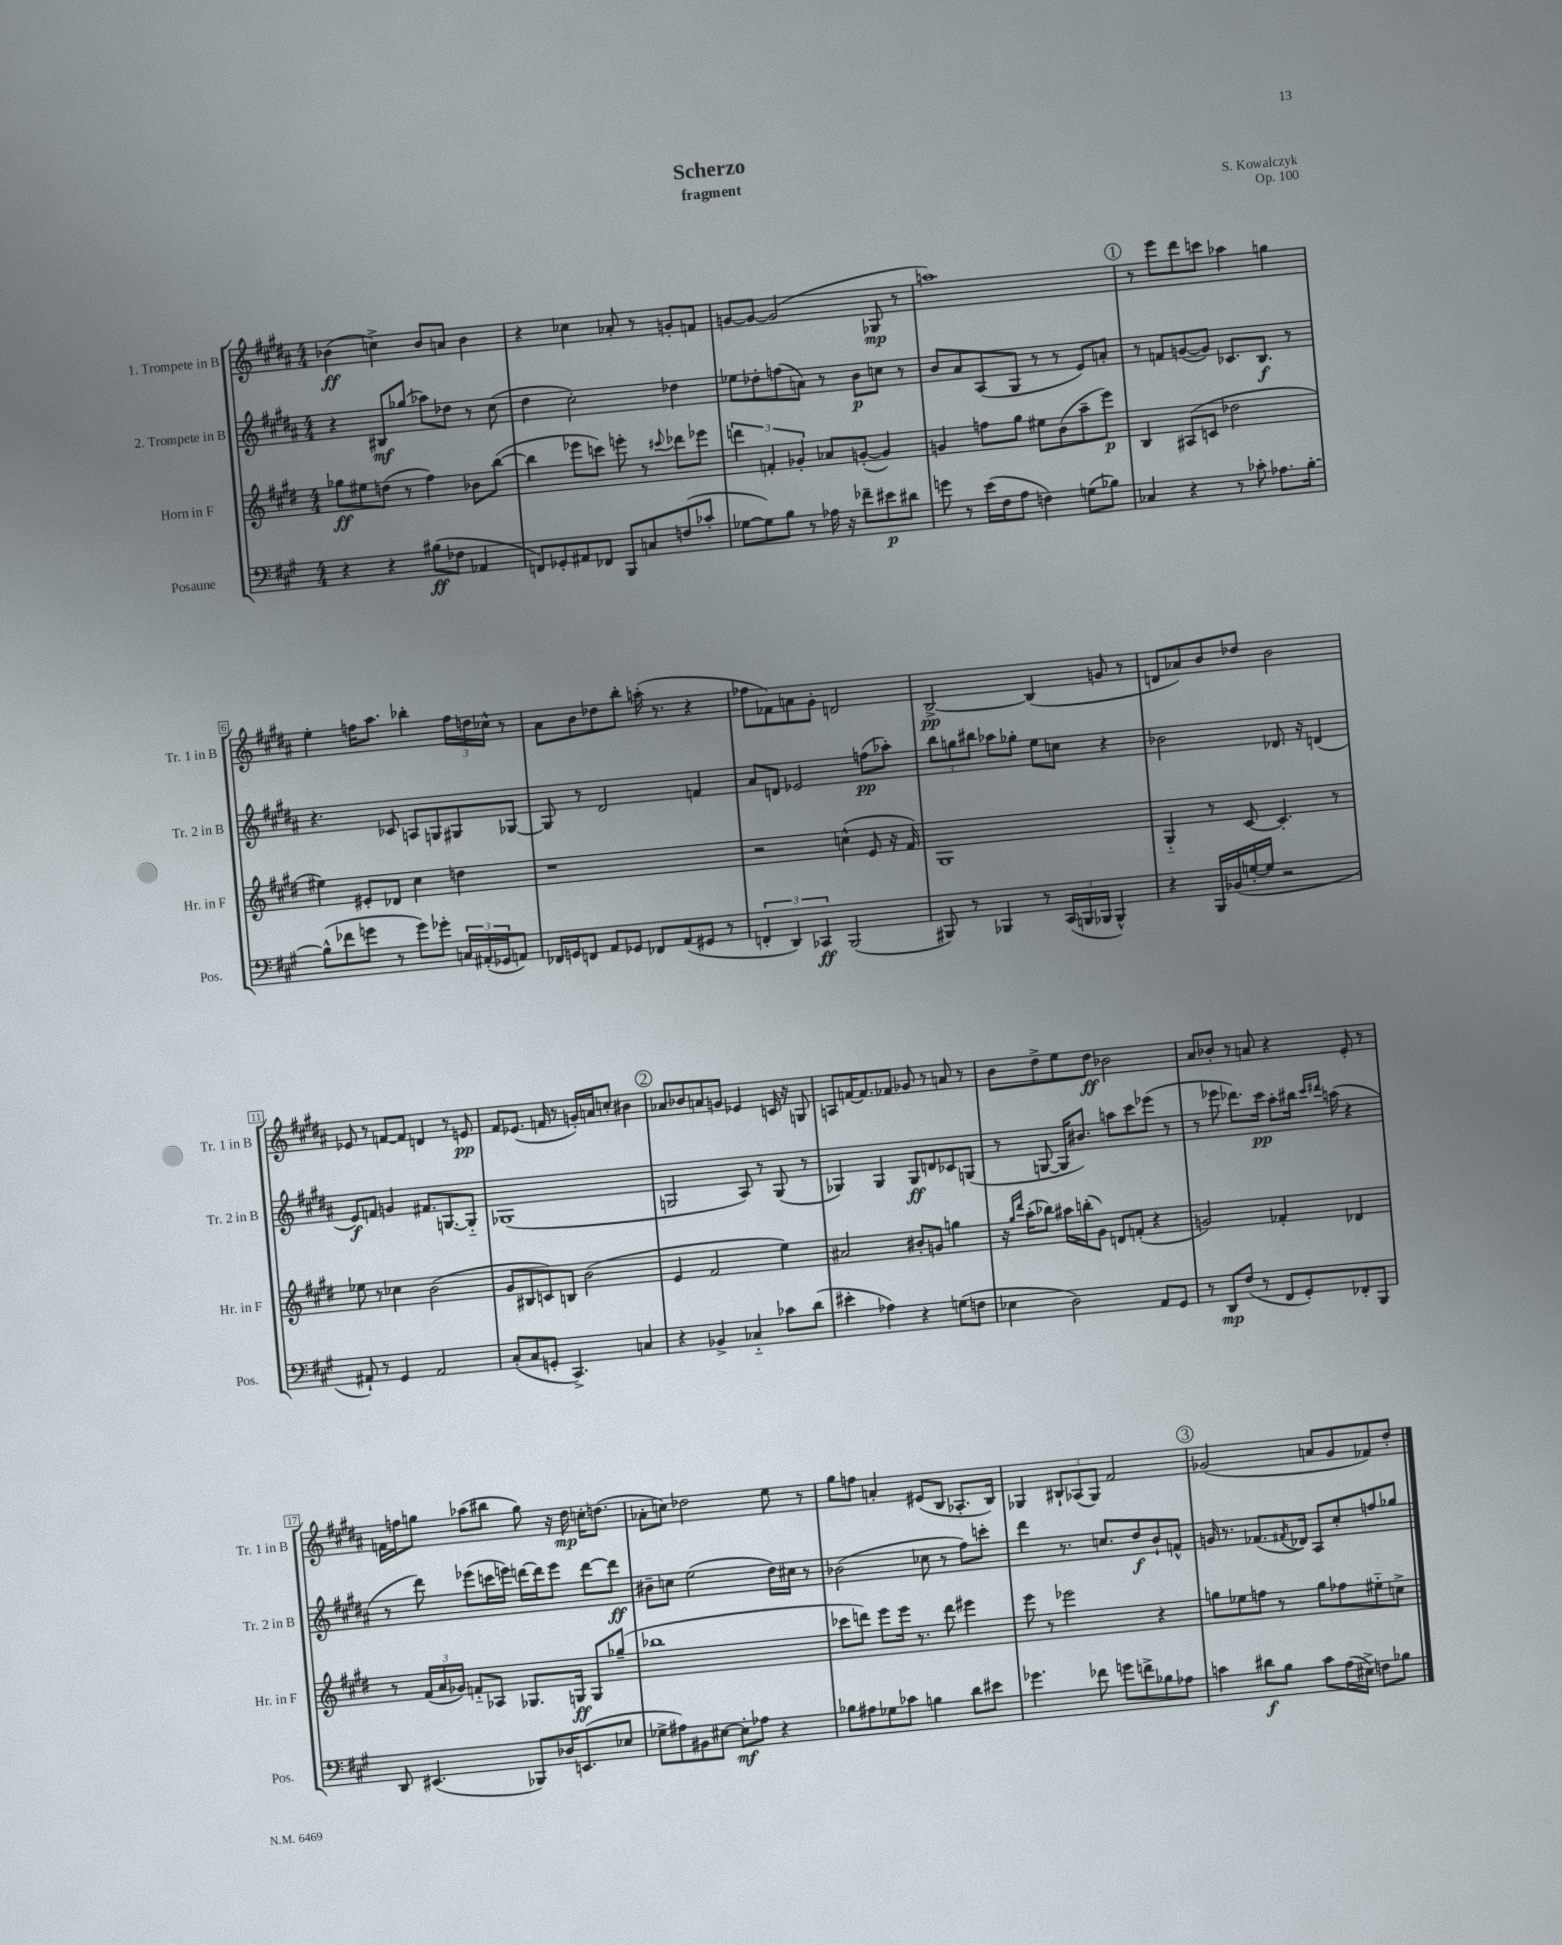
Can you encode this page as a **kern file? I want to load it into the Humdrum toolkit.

**kern	**kern	**kern	**kern
*staff4	*staff3	*staff2	*staff1
*clefF4	*clefG2	*clefG2	*clefG2
*k[f#c#g#]	*k[f#c#g#d#]	*k[f#c#g#d#a#]	*k[f#c#g#d#a#]
*M4/4	*M4/4	*M4/4	*M4/4
4r	8gg-\L	4r	(4b-\
.	8ee#\	.	.
4r	(8dd\J	8B#/L	4cc^\)
.	8r	(8gg-/J	.
(8B#\L	4ff#\)	8aa-\L)	8b-/L
8F-\J	.	8dd-\J	8a/J
4AA-/	8b-\L	8r	4b-\
.	([8bb\J	(8cc#\	.
=	=	=	=
8FF/L)	4bb\]	4dd#\	4r
8GG-'/	.	.	.
8AA#/	8eee-\L	2cc#'\)	4cc-\
8FF-/J	8ccc\J)	.	.
8BBB/L	8eee'\	.	8a-'/
8C/	8r	.	8r
.	8qqccc#/	.	.
(8F/	8ddd-\L	4dd-\	8g'/L
8c-'/J	8eee-\J	.	8f/J
=	=	=	=
[8G-\L	6ddd\	8ee-\L	[8g/L
8G-\])	.	8dd-'\	8g/_J
.	6f'/	.	.
8B\J	.	(8ff\	(2g/]
.	6g-'/	.	.
8r	.	8a\J)	.
16A-\	8a-/L	8r	.
16r	.	.	.
8f-~\L	([8g'/J	8b\L	.
8e#\	4g/])	8cc\J	8G-/
8d#\J	.	8r	8r
=	=	=	=
8g\	4g/	8b/L	1aa)
8r	.	8a#/	.
(16e\LL	8ff\L	(8A#/	.
16F#\J	.	.	.
8A\J	8gg#\J	8G#/J	.
4F\)	8ee#\L	8r	.
.	(8b\	8r	.
(8G\L	8aa~\	8e/L)	.
8B-\J)	8eee\J)	8a'/J	.
=	=	=	=
4C-/	4B/	8r	8r
.	.	8f/L	8eee\L
4r	(8A#/L	([8g/	8ddd#\
.	8c/J	8g/]J)	8ccc\J
8r	2dd-\	8.c-/L	4aa-\
8c-'\	.	.	.
.	.	8.B/J	.
8.A-\L	.	.	4gg\
.	.	8r	.
[16B'\Jk	.	.	.
=	=	=	=
(8B^^\]L	4ee#\)	4.r	4ee'\
8f-\	.	.	.
8g\J	8e#'/L	.	16ff\LK
.	.	.	8.aa#\J
8r	8d-/J	8c-/	.
8g\L)	4cc#\	8A/L	4bb-'\
8g-'\J	.	8G/	.
24C/LL	4dd\	8G#/	24ff\LL
(24AA#'/	.	.	24dd\
24GG-/J	.	.	24cc-^^\JJ
8AA/J)	.	[8G-/J	8r
=	=	=	=
16FF-/LL	1r	8G-/]	8a#\L
16GG/J	.	.	.
8FF/J	.	8r	8b\
8AA/L	.	2d#/	8dd-\
8GG-/J	.	.	8bb'\J
8FF-/L	.	.	(16aa'\
.	.	.	8.r
(8AA/	.	.	.
8GG#/J	.	4f/	4r
8r	.	.	.
=	=	=	=
6FF'/	2r	8a#/L	8ff-\L
.	.	8d/J	8f-\)
6DD/)	.	.	.
.	.	2e-/	8a\
6CC-/	.	.	.
.	.	.	8g#'\J
(2BBB/	(4cc^^\	.	2d/
.	8e/	(8ff\L	.
.	16r	8aa-'\J)	.
.	16f#/)	.	.
=	=	=	=
8BBB#/)	1G#	12bb\L	[2B^/
.	.	12gg\	.
8r	.	.	.
.	.	12bb#\J	.
4BBB-/	.	8aa-\L	.
.	.	8gg-'\J	.
8r	.	8ee\L	(4B/]
(24CC#/LL	.	8cc\J	.
24BBB/	.	.	.
24BBB-/JJ	.	.	.
4BBB-^^/)	.	4r	8g/
.	.	.	8r
=	=	=	=
4r	4G#'~/	2b-\	8d/L
.	.	.	8a-/)
16BBB/LL	8r	.	8b/
(16BB-/	.	.	.
[16G'/	[8c#/	.	8dd-/J
16G/]JJ	.	.	.
2r	4.c#'/]	8.d-/	2b\
.	.	16r	.
.	.	(4d/	.
.	8r	.	.
=	=	=	=
8AA#`/)	8ee-\	8e/L)	8e-/
8r	8r	8f/J	8r
4GG#/	4cc-\	4g/	[8f/L
.	.	.	8f/]J
2AA#/	(2b\	8.f#/L	4d/
.	.	[8.G/	.
.	.	.	8r
.	.	8G'~/]J	8e/
=	=	=	=
(8C#'/L	8g#/L	(1G-	8f#/L
8C#/	8B#/	.	(8.e-/J
8GG'/J	8c/)	.	.
.	.	.	16f/
4.CC#^/)	8B/J	.	8r
.	(2b\	.	16g'/LL)
.	.	.	16a/J
.	.	.	8cc'/J
4C/	.	.	4b#\
=	=	=	=
4r	4e/	2G/	8a-/L
.	.	.	8b-/
4BB-^/	2f#/	.	8a/
.	.	.	8g/J
4C-'~/	.	8A#/)	4e-/
.	.	8r	.
8c-\L	4ee\)	(8G/	16c/
.	.	.	16r
(8d\J	.	8r	8G/
=	=	=	=
4e#'\	2a#/	4G-/)	8A/L
.	.	.	[16f/K
.	.	.	8.f/]
4A-\)	.	4G-/	.
.	.	.	8f-/J
4r	8b#'/L	8G-/L	8g-/
.	8g/J	8d/	8r
(8G\L	4gg\	8c-/	8a/
8F\J	.	(8G/J	8r
=	=	=	=
4E-\	16r	8r	8b\L
.	16qqgg#/LL	.	.
.	16qqddd#/JJ	.	.
.	(16aa'\LK	.	.
.	8bb-\J)	[8G/	8dd#^\
2D\)	16aa#\LL	16G/]LK	8ee\
.	(16bb'\J	8.b#/J)	.
.	8g#\J)	.	8dd#\J
.	8d/L	8aa\L	2b-\
.	(8f'/J	8ccc#\	.
8AA/L	4r	(8eee-\J	.
8GG#/J	.	8r	.
=	=	=	=
8r	2g/)	8r	8a#/L
8DD/L	.	8eee-\	8b-'/J
(8F#/J	.	8.ddd-\L)	8r
8r	.	.	8a/
.	.	16ccc#\Jk	.
8FF#/L	4f-'/	8aa#'\L	4r
8GG#'/)	.	16bb#\Jk	.
.	.	16qqccc#/LL	.
.	.	16qqddd#/JJ	.
.	.	(16aa\	.
8FF-'/	4d-/	4r	8e'/
8BBB/J	.	.	8r
=	=	=	=
8DD/	8r	8r	16f\LL
.	.	.	16ff\J
(4.EE#/	(24f#/LL	8ddd#\)	8gg\J
.	24a/	.	.
.	24g-/JJ)	.	.
.	8f'~/L	(8eee-\L	(8aa-\L
.	8A-/J	16ccc\L	8bb#\J
.	.	16eee\JJ)	.
8BBB-/L)	8.G-/L	[16ddd\LL	8gg\)
.	.	16ddd\]J	.
16D-/K	.	8eee\J	16r
(8.EE/	16G/Jk	.	16dd#\
.	8G/L	[8ddd\L	16cc'\LK
.	.	.	(8.dd\J
8E-/J	(8gg-~/J	8ddd\]J	.
=	=	=	=
8G-^\L	1bb-	8b#~\L	8a-'\L
8A#\)	.	8cc\J	8cc\J)
8BB#\	.	(2ee\	2dd-\
[8E#\J	.	.	.
8E#'\]L	.	.	.
8A-\J	.	.	.
4r	.	16dd#\LL)	8ee\
.	.	16cc#\JJ	.
.	.	8r	8r
=	=	=	=
8B-\L	8ccc-\L	(2b-\	8gg#\L
8A#\	8ddd\J)	.	8ff\J
8G-\	8eee\L	.	4a'/
8c-\J	16eee\Jk	.	.
.	8.r	.	.
4B\	.	8cc-\	(8e#/L
.	8ddd\	8r	8B/J
8d\L	4eee#\	8ff#\L)	8.A-'/L
8e#\J	.	8ccc'\J	.
.	.	.	16B/Jk)
=	=	=	=
4.g-\	8eee\	4ddd#\	4G-/
.	8r	.	.
.	2eee-\	8.r	12B#`/L
.	.	.	(12A-/
8f-\	.	.	.
.	.	.	12G-/J)
.	.	8.cc/L	.
8g\L	.	.	2f#/
8f^\	.	8dd#/	.
8B-\	4r	8b`/	.
8A-\J	.	8f^^/J	.
=	=	=	=
4c\	8gg\L	16g/	(2g-/
.	.	8.r	.
.	8ee-\	.	.
8d#\L	8ff\J	(8.f-/L	.
8B\J	8r	.	.
.	.	8qf#/	.
.	.	16d-/Jk)	.
8c\L	8gg\L	8A#/L	8a/L
(16A\L	8ff-\	8cc#'/	8g-/
16E#^\JJ)	.	.	.
8F\L	8ee#'~\	8ff/	8f-/)
8B-\J	8cc^\J	8gg-/J	8dd#'/J
==	==	==	==
*-	*-	*-	*-
